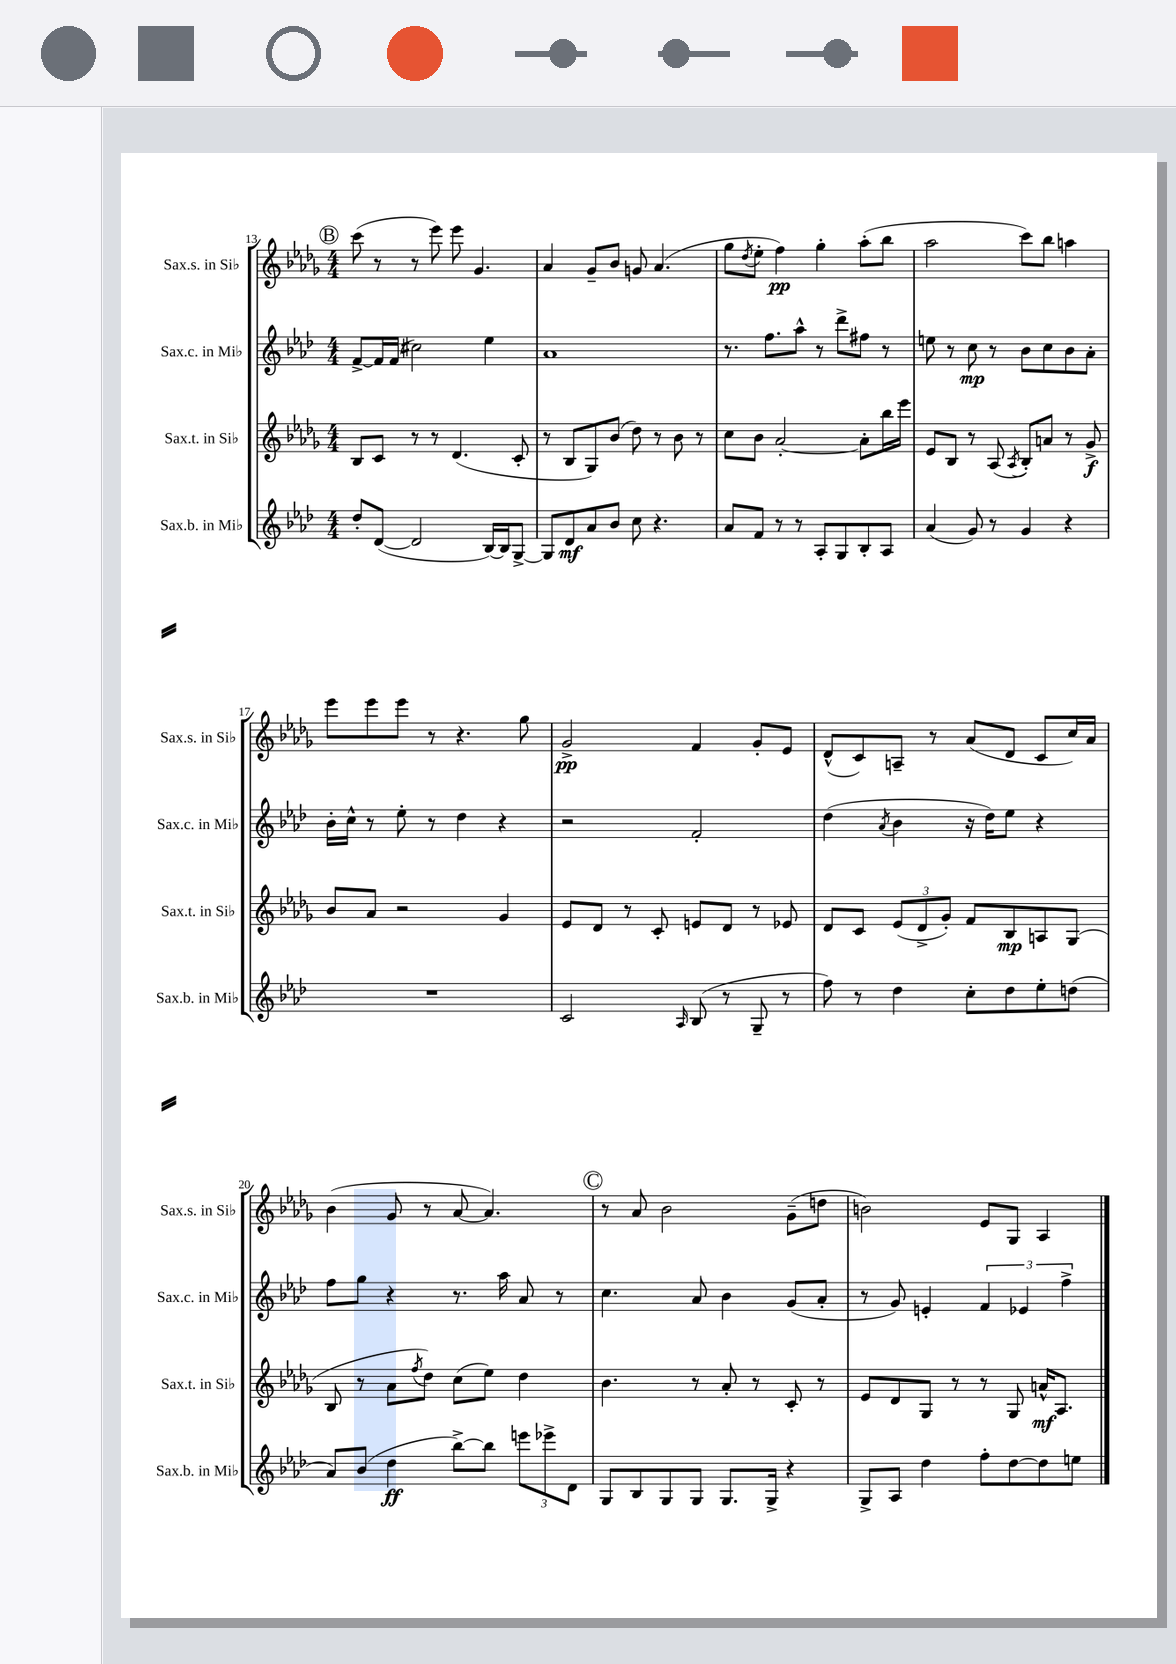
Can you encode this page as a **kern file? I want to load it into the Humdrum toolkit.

**kern	**dynam	**kern	**dynam	**kern	**dynam	**kern	**dynam
*part4	*part4	*part3	*part3	*part2	*part2	*part1	*part1
*staff4	*staff4	*staff3	*staff3	*staff2	*staff2	*staff1	*staff1
*I"Sax.b. in Mi♭	*	*I"Sax.t. in Si♭	*	*I"Sax.c. in Mi♭	*	*I"Sax.s. in Si♭	*
*I'Sax.b. in Mi♭	*	*I'Sax.t. in Si♭	*	*I'Sax.c. in Mi♭	*	*I'Sax.s. in Si♭	*
*clefG2	*	*clefG2	*	*clefG2	*	*clefG2	*
*k[b-e-a-d-]	*	*k[b-e-a-d-g-]	*	*k[b-e-a-d-]	*	*k[b-e-a-d-g-]	*
*M4/4	*	*M4/4	*	*M4/4	*	*M4/4	*
!!LO:REH:place=s1:t=B
=13	=13	=13	=13	=13	=13	=13	=13
8dd-'/L	.	8B-/L	.	[8f^/L	.	(8ccc\	.
([8d-/J	.	8c/J	.	16f/L]	.	8r	.
.	.	.	.	(16f/JJ	.	.	.
2d-/]	.	8r	.	2cc#X\)	.	8r	.
.	.	8r	.	.	.	8eee-\)	.
.	.	(4.d-/	.	.	.	8eee-\	.
.	.	.	.	.	.	4.g-/	.
[16B-/LL)	.	.	.	4ee-\	.	.	.
16B-/J]	.	.	.	.	.	.	.
[8G^/J	.	8c'/	.	.	.	.	.
=14	=14	=14	=14	=14	=14	=14	=14
8G/L]	.	8r	.	1a-	.	4a-/	.
8d-/	mf	8B-/L	.	.	.	.	.
8a-/	.	8G-/)	.	.	.	8g-~/L	.
8b-/J	.	(8b-/J	.	.	.	8b-/J	.
8cc\	.	8dd-\)	.	.	.	8gn/	.
4.r	.	8r	.	.	.	(4.a-/	.
.	.	8b-\	.	.	.	.	.
.	.	8r	.	.	.	.	.
=15	=15	=15	=15	=15	=15	=15	=15
8a-/L	.	8cc\L	.	8.r	.	8gg-\L	.
.	.	.	.	.	.	8qdd-/	.
8f/J	.	8b-\J	.	.	.	8ee-'\J	.
.	.	.	.	8.ff\L	.	.	.
8r	.	[2a-'/	.	.	.	4ff\)	pp
8r	.	.	.	8aa-^^\J	.	.	.
8A-'/L	.	.	.	8r	.	4gg-'\	.
8G/	.	.	.	8ddd-^\L	.	.	.
8B-'/	.	8a-'\L]	.	8ff#X\J	.	(8aa-'\L	.
8A-/J	.	16bb-\L	.	8r	.	8bb-\J	.
.	.	16eee-\JJ	.	.	.	.	.
=16	=16	=16	=16	=16	=16	=16	=16
(4a-/	.	8e-/L	.	8een\	.	2aa-\	.
.	.	8B-/J	.	8r	.	.	.
8g/)	.	8r	.	8cc\	mp	.	.
8r	.	(8A-/	.	8r	.	.	.
.	.	8qA-/	.	.	.	.	.
4g/	.	8B-'/L)	.	8b-\L	.	8ccc\L)	.
.	.	8an/J	.	8cc\	.	8bb-\J	.
4r	.	8r	.	8b-\	.	4aan\	.
.	.	8g-^/	f	8a-'\J	.	.	.
!!LO:LB:g=z
=17	=17	=17	=17	=17	=17	=17	=17
1r	.	8b-/L	.	16b-'\LL	.	8eee-\L	.
.	.	.	.	16cc^^\JJ	.	.	.
.	.	8a-/J	.	8r	.	8eee-\	.
.	.	2r	.	8ee-'\	.	8eee-\J	.
.	.	.	.	8r	.	8r	.
.	.	.	.	4dd-\	.	4.r	.
.	.	4g-/	.	4r	.	.	.
.	.	.	.	.	.	8gg-\	.
=18	=18	=18	=18	=18	=18	=18	=18
2c/	.	8e-/L	.	2r	.	2g-^/	pp
.	.	8d-/J	.	.	.	.	.
.	.	8r	.	.	.	.	.
.	.	8c'/	.	.	.	.	.
16qqA-/	.	.	.	.	.	.	.
(8B-/	.	8en/L	.	2f'/	.	4f/	.
8r	.	8d-/J	.	.	.	.	.
8G~/	.	8r	.	.	.	8g-'/L	.
8r	.	8e-X/	.	.	.	8e-/J	.
=19	=19	=19	=19	=19	=19	=19	=19
8ff\)	.	8d-/L	.	(4dd-\	.	(8d-^^/L	.
8r	.	8c/J	.	.	.	8c/)	.
.	.	.	.	8qa-/	.	.	.
4dd-\	.	(12e-/L	.	4b-\	.	8An~/J	.
.	.	12d-^/	.	.	.	.	.
.	.	.	.	.	.	8r	.
.	.	12g-'/J)	.	.	.	.	.
8cc'\L	.	8f/L	.	16r	.	(8a-/L	.
.	.	.	.	16dd-\KL)	.	.	.
8dd-\	.	8B-/	mp	8ee-\J	.	8d-/J	.
8ee-'\	.	8An/	.	4r	.	8c/L	.
(8ddn\J	.	(8G-/J	.	.	.	16cc/L)	.
.	.	.	.	.	.	16a-/JJ	.
!!LO:LB:g=z
=20	=20	=20	=20	=20	=20	=20	=20
8a-/L)	.	8B-/	.	8ff\L	.	(4b-\	.
(8b-/J	.	8r	.	8gg\J	.	.	.
4dd-\	ff	8a-\L	.	4r	.	8g-/	.
.	.	8qff/	.	.	.	.	.
.	.	8dd-\J)	.	.	.	8r	.
[8bb-^\L)	.	(8cc\L	.	8.r	.	[8a-/	.
8bb-\J]	.	8ee-\J)	.	.	.	4.a-/])	.
.	.	.	.	16aa-\	.	.	.
12eeen\L	.	4dd-\	.	8a-/	.	.	.
12eee-X^\	.	.	.	.	.	.	.
.	.	.	.	8r	.	.	.
12d-\J	.	.	.	.	.	.	.
!!LO:REH:place=s1:t=C
=21	=21	=21	=21	=21	=21	=21	=21
8G/L	.	4.b-\	.	4.cc\	.	8r	.
8B-/	.	.	.	.	.	8a-/	.
8G/	.	.	.	.	.	2b-\	.
8G/J	.	8r	.	8a-/	.	.	.
8.G/L	.	8a-'/	.	4b-\	.	.	.
.	.	8r	.	.	.	.	.
16G^/Jk	.	.	.	.	.	.	.
4r	.	8c'/	.	(8g/L	.	(8g-~\L	.
.	.	8r	.	8a-'/J	.	8ddn\J	.
=22	=22	=22	=22	=22	=22	=22	=22
8G^/L	.	8e-/L	.	8r	.	2bn\)	.
8A-/J	.	8d-/	.	8g/)	.	.	.
4dd-\	.	8G-/J	.	4en'/	.	.	.
.	.	8r	.	.	.	.	.
8ff'\L	.	8r	.	6f/	.	8e-/L	.
[8dd-\	.	8G-/	.	.	.	8G-/J	.
.	.	.	.	6e-X/	.	.	.
8dd-\]	.	16an^^/KL	mf	.	.	4A-/	.
.	.	8.A-/J	.	.	.	.	.
.	.	.	.	6ff^\	.	.	.
8een\J	.	.	.	.	.	.	.
==	==	==	==	==	==	==	==
*-	*-	*-	*-	*-	*-	*-	*-
